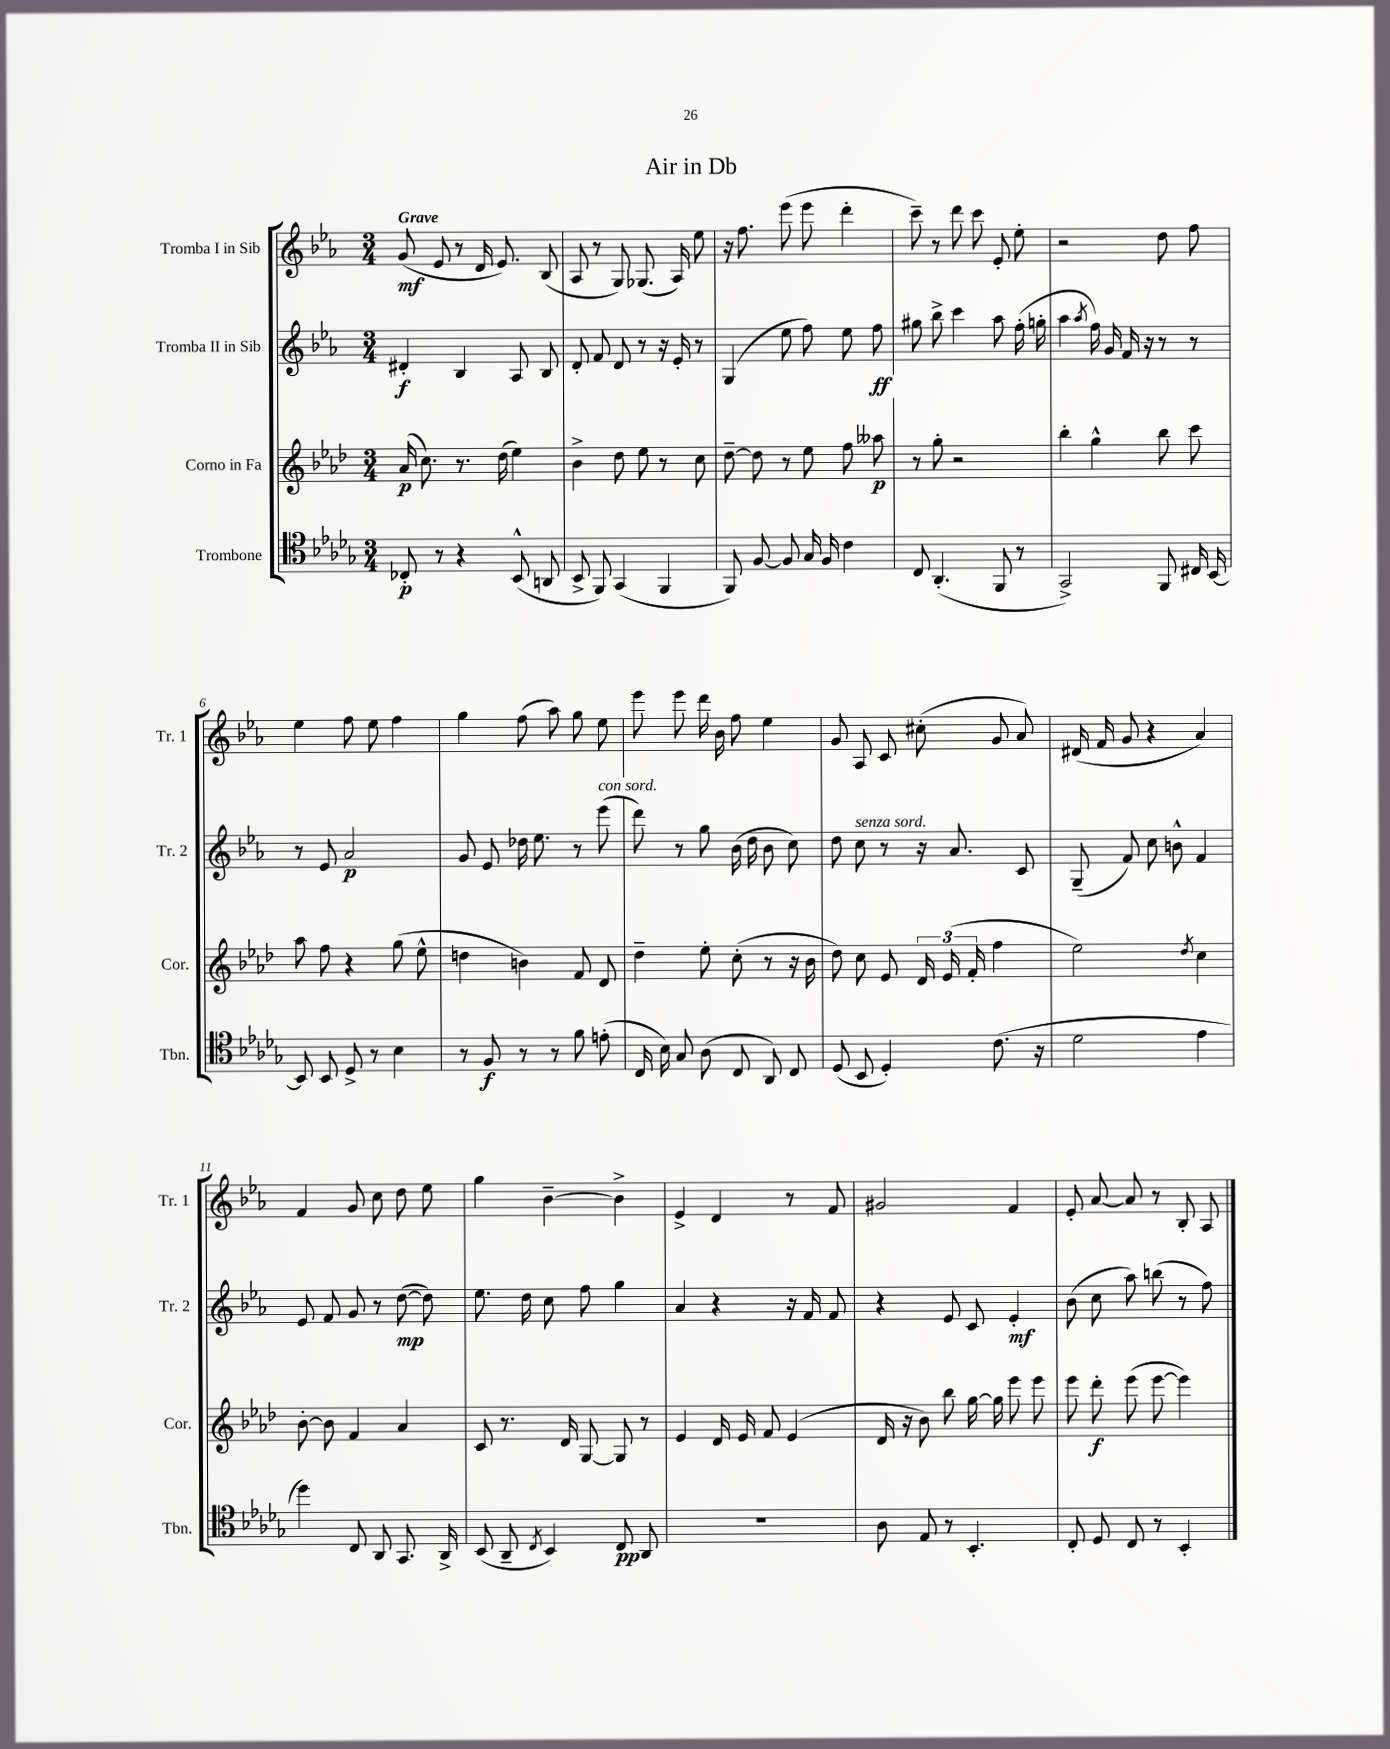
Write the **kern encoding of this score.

**kern	**dynam	**kern	**dynam	**kern	**dynam	**kern	**dynam
*part4	*part4	*part3	*part3	*part2	*part2	*part1	*part1
*staff4	*staff4	*staff3	*staff3	*staff2	*staff2	*staff1	*staff1
*I"Trombone	*	*I"Corno in Fa	*	*I"Tromba II in Sib	*	*I"Tromba I in Sib	*
*I'Tbn.	*	*I'Cor.	*	*I'Tr. 2	*	*I'Tr. 1	*
*clefC4	*	*clefG2	*	*clefG2	*	*clefG2	*
*k[b-e-a-d-g-]	*	*k[b-e-a-d-]	*	*k[b-e-a-]	*	*k[b-e-a-]	*
*M3/4	*	*M3/4	*	*M3/4	*	*M3/4	*
=1	=1	=1	=1	=1	=1	=1	=1
!	!	!	!	!	!	!LO:TX:a:B:t=Grave	!
8C-X'/	p	(16a-/	p	4d#X'/	f	(8g/	mf
.	.	8.cc\)	.	.	.	.	.
8r	.	.	.	.	.	8e-/	.
4r	.	8.r	.	4B-/	.	8r	.
.	.	.	.	.	.	16d/	.
.	.	(16dd-\	.	.	.	8.e-/)	.
(8BB-^^/	.	4ee-\)	.	8A-/	.	.	.
8AAn/	.	.	.	8B-/	.	(8B-/	.
=2	=2	=2	=2	=2	=2	=2	=2
8BB-^/	.	4b-^\	.	8d'/	.	8A-/	.
8FF/)	.	.	.	8f/	.	8r	.
(4GG-/	.	8dd-\	.	8d/	.	8G/)	.
.	.	8ee-\	.	8r	.	(8.G-X/	.
4FF/	.	8r	.	16r	.	.	.
.	.	.	.	16e-'/	.	16A-/)	.
.	.	8cc\	.	8r	.	8ee-\	.
=3	=3	=3	=3	=3	=3	=3	=3
8FF/)	.	[8dd-~\	.	(4G/	.	16r	.
.	.	.	.	.	.	8.ff\	.
[8F/	.	8dd-\]	.	.	.	.	.
8F/]	.	8r	.	8ee-\	.	(8eee-\	.
16G-/	.	8ee-\	.	8ff\)	.	8eee-\	.
16F/	.	.	.	.	.	.	.
4c\	.	8ff\	.	8ee-\	.	4ddd'\	.
.	.	8aa--X\	p	8ff\	ff	.	.
=4	=4	=4	=4	=4	=4	=4	=4
8C/	.	8r	.	8gg#X\	.	8ccc~\)	.
(4.AA-'/	.	8gg'\	.	8bb-^\	.	8r	.
.	.	2r	.	4ccc\	.	8ddd\	.
.	.	.	.	.	.	8ccc\	.
8FF/	.	.	.	8aa-\	.	8e-'/	.
8r	.	.	.	(16ff'\	.	8ee-'\	.
.	.	.	.	16ggn'\	.	.	.
=5	=5	=5	=5	=5	=5	=5	=5
2GG-^/)	.	4bb-'\	.	4aa-\	.	2r	.
.	.	.	.	8qaa-/	.	.	.
.	.	4gg^^\	.	16ff\)	.	.	.
.	.	.	.	16g/	.	.	.
.	.	.	.	16f/	.	.	.
.	.	.	.	16r	.	.	.
8FF/	.	8bb-\	.	8r	.	8dd\	.
16C#X/	.	8ccc\	.	8r	.	8ff\	.
[16BB-/	.	.	.	.	.	.	.
!!LO:LB:g=z
=6	=6	=6	=6	=6	=6	=6	=6
8BB-/]	.	8aa-\	.	8r	.	4ee-\	.
8BB-/	.	8ff\	.	8e-/	.	.	.
8D-^/	.	4r	.	2a-/	p	8ff\	.
8r	.	.	.	.	.	8ee-\	.
4B-\	.	(8gg\	.	.	.	4ff\	.
.	.	8ee-^^\	.	.	.	.	.
=7	=7	=7	=7	=7	=7	=7	=7
8r	.	4ddn\	.	8g/	.	4gg\	.
8F/	f	.	.	8e-/	.	.	.
8r	.	4bn\)	.	16dd-X\	.	(8ff\	.
.	.	.	.	8.ee-\	.	.	.
8r	.	.	.	.	.	8aa-\)	.
8f\	.	8f/	.	8r	.	8gg\	.
!	!	!	!	!LO:TX:a:i:t=con sord.	!	!	!
(8en'\	.	8d-/	.	(8eee-\	.	8ee-\	.
=8	=8	=8	=8	=8	=8	=8	=8
16C/	.	4dd-~\	.	8ddd\)	.	8eee-\	.
16B-\)	.	.	.	.	.	.	.
8G-/	.	.	.	8r	.	8eee-\	.
(8A-\	.	8ee-'\	.	8gg\	.	16ddd\	.
.	.	.	.	.	.	16b-\	.
8C/	.	(8cc'\	.	(16b-\	.	8ff\	.
.	.	.	.	16dd\	.	.	.
8AA-/)	.	8r	.	8b-\	.	4ee-\	.
8C/	.	16r	.	8cc\)	.	.	.
.	.	16b-\	.	.	.	.	.
=9	=9	=9	=9	=9	=9	=9	=9
(8D-/	.	8dd-\)	.	8dd\	.	8g/	.
!	!	!	!	!LO:TX:a:i:t=senza sord.	!	!	!
8BB-/	.	8cc\	.	8cc\	.	8A-/	.
4D-'/)	.	8e-/	.	8r	.	8c/	.
.	.	24d-/	.	16r	.	(8cc#X'\	.
.	.	(24e-/	.	.	.	.	.
.	.	.	.	8.a-/	.	.	.
.	.	24f'/	.	.	.	.	.
(8.c\	.	4ff\	.	.	.	8g/	.
.	.	.	.	8c/	.	8a-/)	.
16r	.	.	.	.	.	.	.
=10	=10	=10	=10	=10	=10	=10	=10
2d-\	.	2ee-\)	.	(8G~/	.	(16d#X/	.
.	.	.	.	.	.	16f/	.
.	.	.	.	8f/)	.	8g/	.
.	.	.	.	8cc\	.	4r	.
.	.	.	.	8bn^^\	.	.	.
.	.	8qdd-/	.	.	.	.	.
4e-\	.	4cc\	.	4f/	.	4a-/)	.
!!LO:LB:g=z
=11	=11	=11	=11	=11	=11	=11	=11
4dd-\)	.	[8b-'\	.	8e-/	.	4f/	.
.	.	8b-\]	.	8f/	.	.	.
8C/	.	4f/	.	8g/	.	8g/	.
8AA-/	.	.	.	8r	.	8cc\	.
8.GG-/	.	4a-/	.	([8dd\	mp	8dd\	.
.	.	.	.	8dd\])	.	8ee-\	.
16AA-^/	.	.	.	.	.	.	.
=12	=12	=12	=12	=12	=12	=12	=12
(8BB-/	.	8c/	.	8.ee-\	.	4gg\	.
8AA-~/	.	8.r	.	.	.	.	.
.	.	.	.	16dd\	.	.	.
8qC/	.	.	.	.	.	.	.
4BB-/)	.	.	.	8cc\	.	[4b-~\	.
.	.	16d-/	.	.	.	.	.
.	.	[8G/	.	8ff\	.	.	.
8C/	pp	8G/]	.	4gg\	.	4b-^\]	.
8AA-/	.	8r	.	.	.	.	.
=13	=13	=13	=13	=13	=13	=13	=13
2.r	.	4e-/	.	4a-/	.	4e-^/	.
.	.	16d-/	.	4r	.	4d/	.
.	.	16e-/	.	.	.	.	.
.	.	8f/	.	.	.	.	.
.	.	(4e-/	.	16r	.	8r	.
.	.	.	.	16f/	.	.	.
.	.	.	.	8f/	.	8f/	.
=14	=14	=14	=14	=14	=14	=14	=14
8A-\	.	16d-/	.	4r	.	2g#X/	.
.	.	16r	.	.	.	.	.
8E-/	.	8b-\)	.	.	.	.	.
8r	.	8bb-\	.	8e-/	.	.	.
4.BB-'/	.	[16gg\	.	8c/	.	.	.
.	.	16gg\]	.	.	.	.	.
.	.	8eee-\	.	4e-'/	mf	4f/	.
.	.	8eee-\	.	.	.	.	.
=15	=15	=15	=15	=15	=15	=15	=15
8C'/	.	8eee-\	.	(8b-\	.	8e-'/	.
8D-/	.	8ddd-'\	f	8cc\	.	[8a-/	.
8C/	.	(8eee-\	.	8aa-\)	.	8a-/]	.
8r	.	[8eee-\	.	(8bbn\	.	8r	.
4BB-'/	.	4eee-\])	.	8r	.	8B-'/	.
.	.	.	.	8ff\)	.	8A-/	.
==	==	==	==	==	==	==	==
*-	*-	*-	*-	*-	*-	*-	*-
